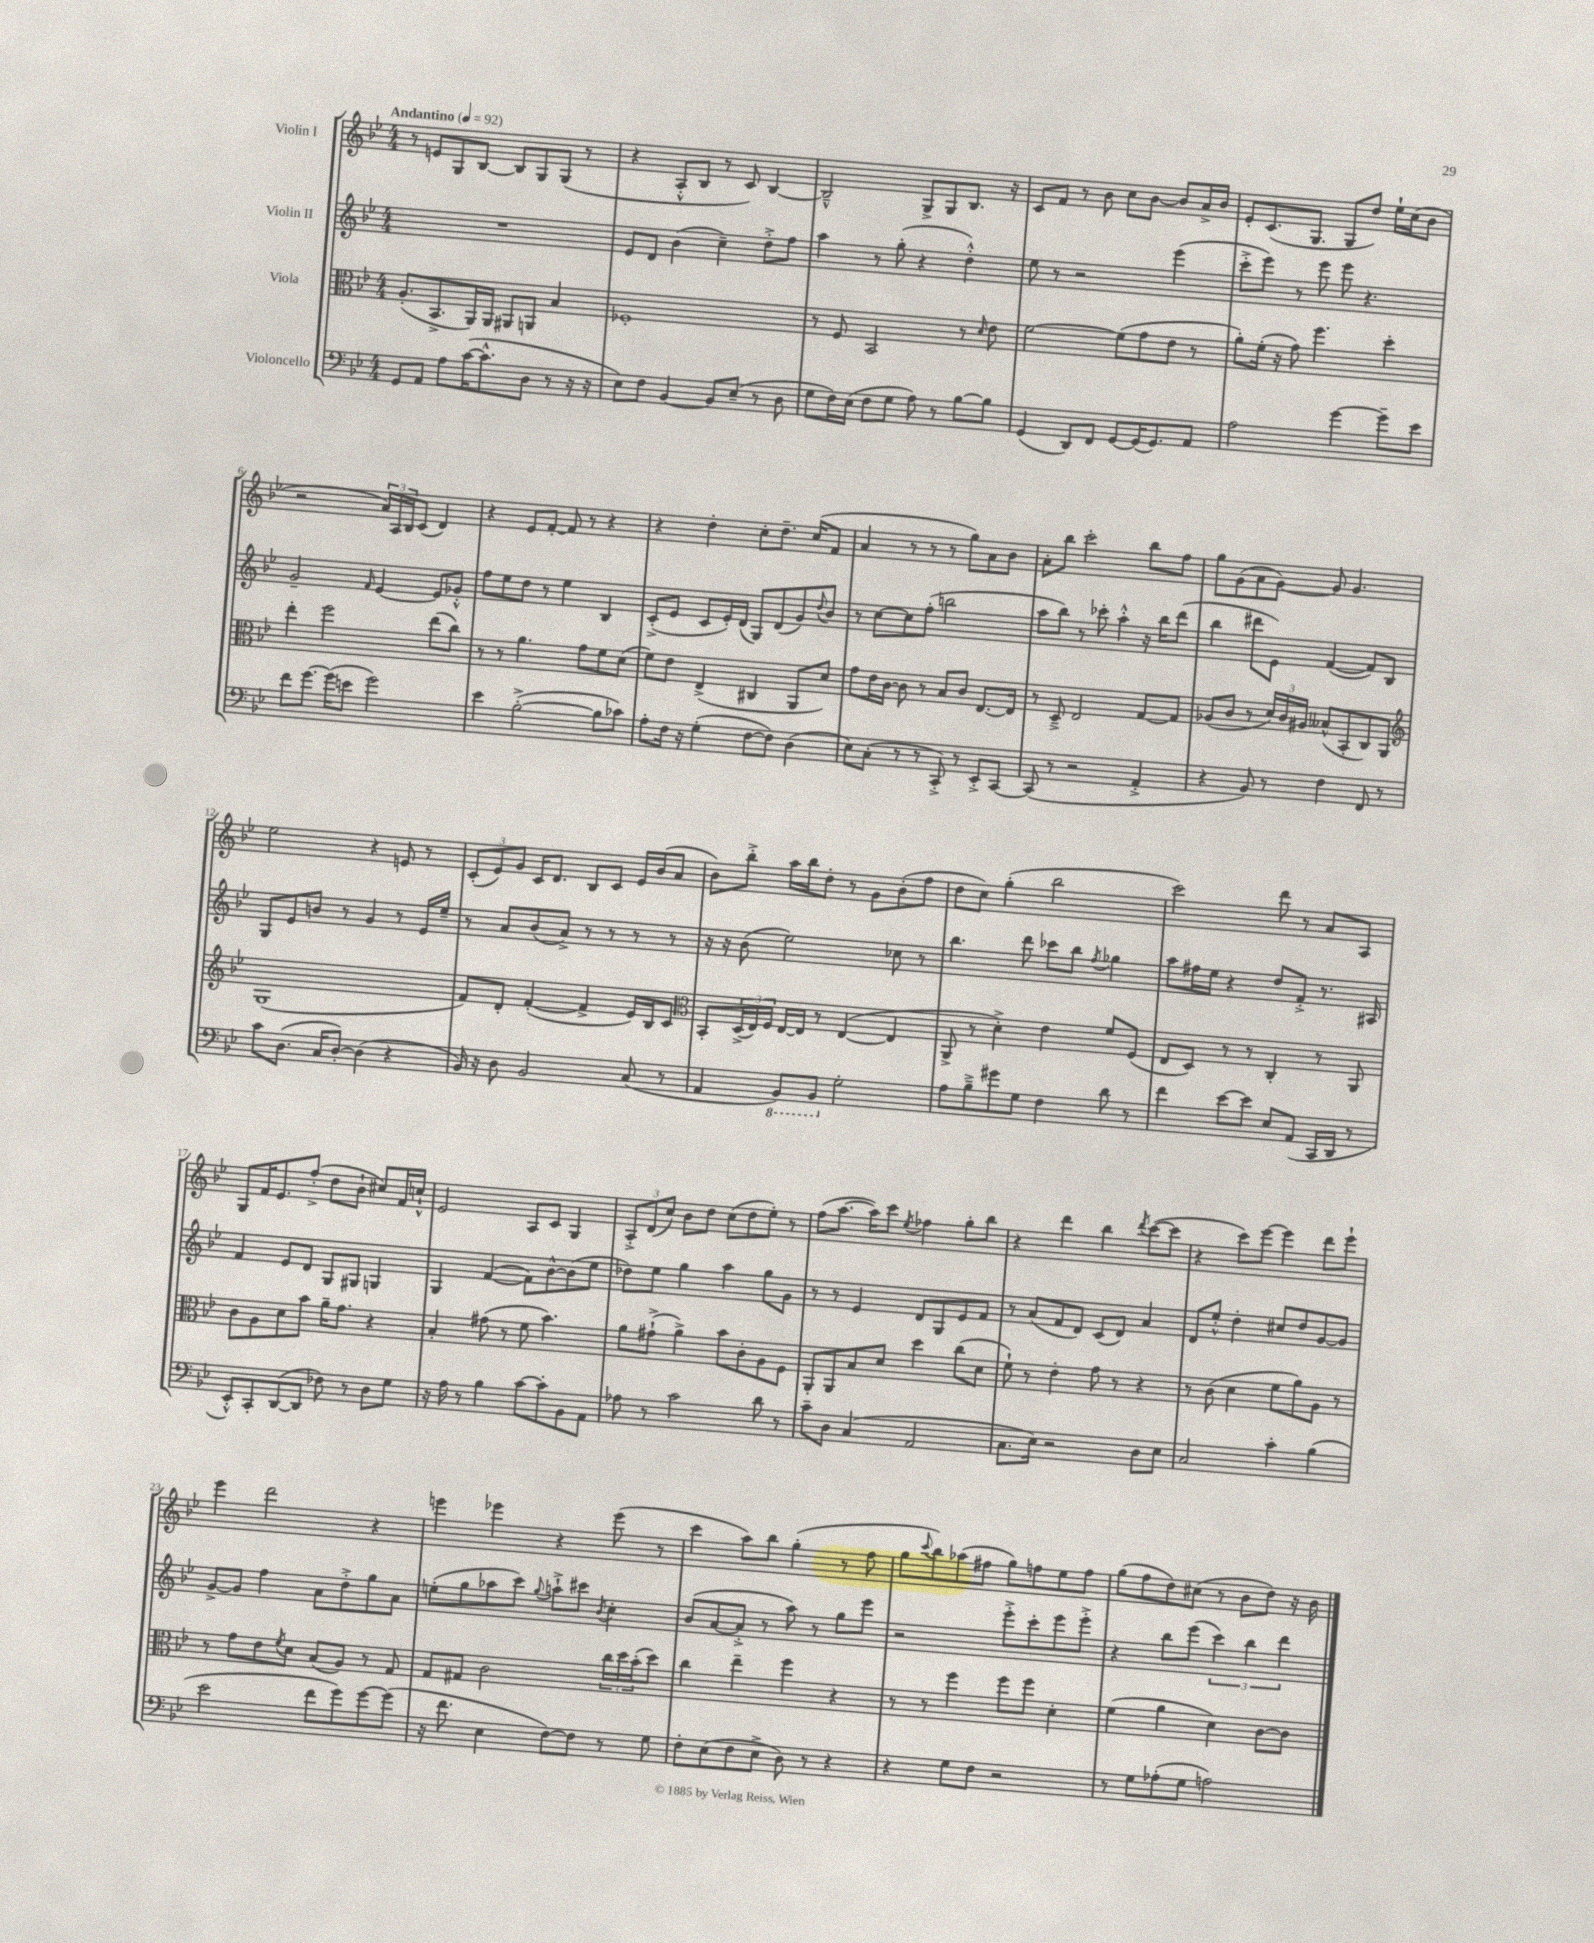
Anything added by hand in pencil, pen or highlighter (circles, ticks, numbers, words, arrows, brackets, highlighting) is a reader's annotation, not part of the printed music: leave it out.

**kern	**kern	**kern	**kern
*part4	*part3	*part2	*part1
*staff4	*staff3	*staff2	*staff1
*I"Violoncello	*I"Viola	*I"Violin II	*I"Violin I
*clefF4	*clefC3	*clefG2	*clefG2
*k[b-e-]	*k[b-e-]	*k[b-e-]	*k[b-e-]
*M4/4	*M4/4	*M4/4	*M4/4
*MM92	*MM92	*MM92	*MM92
=1	=1	=1	=1
!	!	!	!LO:TX:a:B:t=Andantino
8GG/L	(8.A'/L	1r	8r
8AA/J	.	.	8en/L
.	8.BB-^/	.	.
8A\L	.	.	8G/
([16c\K	16AA/L)	.	[8B-/J
8.c^^\]	16AA/JJ	.	.
.	8AA#X/L	.	8B-/L]
8D\J	8AAn/J	.	8G/
8r	4B-/	.	(8G/J
16r	.	.	8r
16r	.	.	.
=2	=2	=2	=2
8E-\L)	1F-X'	8e-/L	4r
8F\J	.	8d/J	.
[4BB-/	.	(4b-\	8A'^^/L
.	.	.	8B-/J
8BB-/L]	.	4cc~\)	8r
(8E-~/J	.	.	8c/)
8r	.	8dd'^\L	[4B-/
8D\	.	8ff\J	.
=3	=3	=3	=3
8G\L	8r	4aa\	2B-~^^/]
16F\L)	8F/	.	.
(16E-\JJ	.	.	.
8F\L	2BB-/	8r	.
8G\J	.	(8gg'\	.
8A\)	.	4r	8G^/L
8r	.	.	8G/
[8B-\L	8r	4dd'^^\)	8.B-/J
.	16qqd/	.	.
8B-\J]	8e-\	.	.
.	.	.	16r
=4	=4	=4	=4
(4GG/	[2f\	8ee-\	8c/L
.	.	8r	8f/J
8DD/L)	.	2r	8r
8FF/J	.	.	8b-\
[8GG/L	(8f\L]	.	8cc\L
(16GG/K]	8g\	.	[8b-\J
8.GG/)	.	.	.
.	8e-\J	(4eee-\	8b-/L]
8AA/J	8r	.	16a^/L
.	.	.	16b-/JJ
=5	=5	=5	=5
2A\	8a'\L)	8ccc'^\L	8e-'/L
.	(16f'\Jk	8eee-\J)	(8.c/
.	16r	.	.
.	8g\)	8r	.
.	.	.	8.G/J
.	4.ff\	8eee-\	.
[4g\	.	8eee-\	8G/L
.	.	4.r	8dd/J)
8g~\L]	4dd'\	.	16ee-`\LL
.	.	.	(16cc\J
8e-\J	.	.	8b-\J
!!LO:LB:g=z
=6	=6	=6	=6
8f\L	4ee-'\	2g~/	2r
[8.g\J	.	.	.
.	2ff\	.	.
(16g\KL]	.	.	.
8en\J	.	.	.
.	.	16qqf/	.
2g\)	.	[4e-/	24a/LL)
.	.	.	24A/
.	.	.	24B-/J
.	.	.	(8c/J
.	(8ee-\L	8e-/L]	4d/)
.	8cc\J)	8g-X'^^/J	.
=7	=7	=7	=7
4e-\	8r	8ff\L	4r
.	8r	8ee-\	.
([2B-'^\	4.a\	8dd\J	8e-/L
.	.	8r	[8f'/J
.	.	4ee-\	8f/]
.	8g\L	.	8r
8B-\L]	8f\	4B-/	4r
8c-X\J)	(8d\J	.	.
=8	=8	=8	=8
8A'\L	8f\L)	(8c'^/L	4r
16F\Jk	8e-\J	8e-/J	.
16r	.	.	.
(4G'\	(4E-^/	8c/L	4dd'\
.	.	16e-'/L)	.
.	.	(16d/JJ	.
[8F\L	4C#X/	8G/L)	8cc'\L
8F\J])	.	(8d/	8.dd~\J
(4D\	8AA/L	8g/)	.
.	.	.	(16cc/KL
.	.	8qqdd/	.
.	8d/J)	8b-/J	8f/J
=9	=9	=9	=9
8E-\L)	8g\L	8r	4a/
(8C'\J	16e-\L	[8cc\L	.
.	[16c\JJ	.	.
8r	8c\]	8cc\]	8r
8r	8r	(8ff'\J	8r
8CC'^/)	8B-/L	2bbn\	8r
8r	8c/J	.	8gg\L)
8EE-'^/L	[8.E-/L	.	8a\
[8CC/J	.	.	8b-\J
.	16E-/Jk]	.	.
=10	=10	=10	=10
(8CC/]	8r	8aa\L	8a'\L
8r	8D~^/	8bb-\J)	8bb-\J
2r	2E-/	8r	2ccc'\
.	.	8ccc-X'\	.
.	.	4aa'^^\	.
4AA'^/	[8G/L	16r	8bb-\L
.	.	16bb-\KL	.
.	8G/J]	(8ddd\J	8ff\J
=11	=11	=11	=11
4r	(8A-X/L	4bb-\	8gg\L
.	8c/J	.	(8g\
8BB-/)	8r	8ddd#X\L	8a\
8r	24d/LL)	8e-\J)	[8g\J)
.	24c/	.	.
.	24A#X/JJ	.	.
4F\	(8B--X^^/L	([4f/	8g/]
.	8BB-'/	.	4.g/
8FF/	8C/)	8f/L])	.
8r	8AA/J	8B-/J	.
!!LO:LB:g=z
=12	=12	=12	=12
*	*clefG2	*	*
8c\L	(1G	8G/L	2ee-\
(8.D\J	.	8e-/	.
.	.	8bn/J	.
16C/KL	.	.	.
[8D'/J)	.	8r	.
(4D\]	.	4g/	4r
4r	.	8r	8en/
.	.	16e-/LL	8r
.	.	16ee-~/JJ	.
=13	=13	=13	=13
16BB-/)	8f/L)	8r	(12c'/L
16r	.	.	.
.	.	.	12e-/)
8D\	8d'/J	8a/L	.
.	.	.	12g/J
2BB-/	([4f'/	(8b-/	16c/KL
.	.	.	8.d/J
.	.	8a^/J)	.
.	4f^/]	8r	8B-/L
.	.	8r	8c/J
(8C/	16e-/LL)	8r	16e-/LL
.	16B-/J	.	(16b-/J
8r	8c/J	8r	8a/J
=14	=14	=14	=14
*	*clefC3	*	*
4AA/	8BB-'/L	16r	8b-\L)
.	.	16r	.
.	(24D^/L	(8b-\	8bb-'^\J
.	24E-/)	.	.
.	24F/JJ	.	.
*8ba	*	*	*
8BBB-/L)	[16E-/LL	2ee-\)	16aa\LL
.	16E-/JJ]	.	16bb-\J
8BBB-/J	8r	.	8dd'\J
*X8ba	*	*	*
2G'\	([4E-/	.	8r
.	.	.	8g\L
.	4E-/]	8cc-X\	(8b-'\
.	.	8r	8ff\J
=15	=15	=15	=15
8A\L	8AA^/	4.bb-\	8dd\L
8B-~^\	8r	.	8cc\J)
8g#X\	4d'^\)	.	(4gg'\
8G\J	.	8ddd\	.
4F\	4e-\	8ccc-X\L	2bb-\
.	.	8bb-\J	.
.	.	8qff/	.
8d\	8f/L	4gg-X\	.
8r	(8F/J	.	.
=16	=16	=16	=16
4f\	8E-/L	8aa\L	2ccc\)
.	8D/J)	16ff#X\L	.
.	.	16ee-\JJ	.
[8e-\L	8r	4r	.
8e-\J]	8r	.	.
8E-/L	4C'/	8dd/L	8ddd\
(8AA/J	.	8f'^/J	8r
16CC/LL	8r	8.r	8a/L
16DD/JJ	.	.	.
8r	8AA/	.	8A/J
.	.	16A#X/	.
!!LO:LB:g=z
=17	=17	=17	=17
8EE-'^^/L)	8c\L	4f/	8G/L
8CC'/	8A\	.	16f/K
.	.	.	8.e-/
([8DD/	8d\	8e-/L	.
8DD/J]	8b-\J	8d/J	(8ff'^/J
8F-X\)	16a~\KL	8G/L	8dd\L
.	8.g\J	.	.
8r	.	8G#X/J	8b-`\J
8D\L	4r	4Gn/	8cc#X/L)
8G\J	.	.	16f/L
.	.	.	16ccn`^^/JJ
=18	=18	=18	=18
16r	4B-'/	4G/	2e-/
16A\	.	.	.
8r	.	.	.
4B-\	(8g#X\	([4f/	.
.	8r	.	.
[8c\L	8f\	8f\L])	8A/L
8c'\]	4.b-\)	[8b-^^\	8c/J
8BB-\	.	(8b-\]	4G/
8AA\J	.	8ee-\J	.
=19	=19	=19	=19
8A-X\	8a\L	8dd-X\L)	12A'^/L
.	.	.	(12d/
8r	(8g#X`^\J	8ee-\J	.
.	.	.	12cc/J)
2c\	4a^\)	4gg\	8b-\L
.	.	.	8dd\J
.	8b-\L	4aa\	(8cc\L
.	8c'\	.	8dd\
8d\	8A\	8gg\L	8ee-'\J)
8r	8F\J	8g\J	8r
=20	=20	=20	=20
8c~\L	8AA'/L	8r	(8ff\L
8D\J	8AA/	8r	[8.aa\J
(4C/	8B-/	4e-/	.
.	.	.	16aa\KL])
.	8d/J	.	8ccc\J
.	.	.	8qee-/
2AA/	4dd\	8d/L	4ff-X\
.	.	8G/	.
.	(8cc\L	8e-/	8gg'\L
.	8d\J	8f/J	8bb-\J
=21	=21	=21	=21
8.C\L	8f`\)	8r	4r
.	8r	(8a/L	.
16E-\Jk)	.	.	.
2r	4e-'\	8f/	4ddd\
.	.	8d/J)	.
.	8g\	(8c/L	4bb-\
.	8r	8d/J)	.
.	.	.	8qddd/
8D\L	4r	4a/	([8ccc\L
8E-\J	.	.	8ccc\J]
=22	=22	=22	=22
2C/	8r	8d/L	4r
.	(8c\	8ee-'^^/J	.
.	4d\	4dd'\	8ccc\L)
.	.	.	[8eee-\J
4c'\	8f\L	8cc#X/L	4eee-\]
.	8a\)	8dd/	.
(4B-\	8A\J	[8g/	8ddd\L
.	8r	8g/J]	8eee-`\J
!!LO:LB:g=z
=23	=23	=23	=23
2e-\	8r	[8g^/L	4eee-\
.	8g\L	8g/J]	.
.	8e-\	4ff\	2ddd\
.	8qf/	.	.
.	8d\J	.	.
8f\L	(8B-/L	8a\L	.
8g\)	8A/J)	8dd'^\	.
[8g\	8r	8gg\	4r
(8g\J]	8G/	8a\J	.
=24	=24	=24	=24
16r	8G/L	(8een'\L	4eeen\
8.f\	.	.	.
.	8G#X/J	8gg\	.
4E-\	2c\	8aa-X\	4eee-X\
.	.	8ccc\J)	.
.	.	8qqgg/	.
[8F\L)	.	8aan`^\L	4r
8F\J]	.	8ccc#X\J	.
.	.	8qb-/	.
8r	24cc\LL	4cc'\	(8eee-\
.	24dd\	.	.
.	(24b-'\J	.	.
8G\	8dd\J)	.	8r
=25	=25	=25	=25
8F'\L	4cc\	(8b-/L	4ccc\
(8E-\	.	[8a/	.
8F\	4ee-~\	8a'^/J]	8aa\L)
8E-^\J	.	8r	8bb-\J
8D\)	4ff\	8aa\)	(4gg'\
8r	.	8r	.
4r	4r	8gg\L	8r
.	.	8eee-\J	8ff\
=26	=26	=26	=26
4r	8r	2r	8gg\L
.	.	.	8qqccc/
.	8r	.	8bb-\)
8G\L	4ff\	.	(8aa-X\
8F\J	.	.	8ff#X\J
2r	8ff\L	8eee-'^\L	8gg\L)
.	8ff\J	8ccc'\	8ffn\
.	4d'\	8eee-\	8ee-\
.	.	8eee-'^\J	8ff\J
=27	=27	=27	=27
8r	(4f\	4r	(8gg\L
8G\L	.	.	8ff\
(8A-X'\	4a\	8bb-\L	8dd\)
8G\J	.	(8eee-\J	(8cc#X\J
2An\)	4d\)	6ccc\)	8r
.	.	.	8b-\L
.	.	6bb-\	.
.	[8c\L	.	8dd\J)
.	.	6ddd\	.
.	8c\J]	.	16r
.	.	.	16b-\
==	==	==	==
*-	*-	*-	*-
